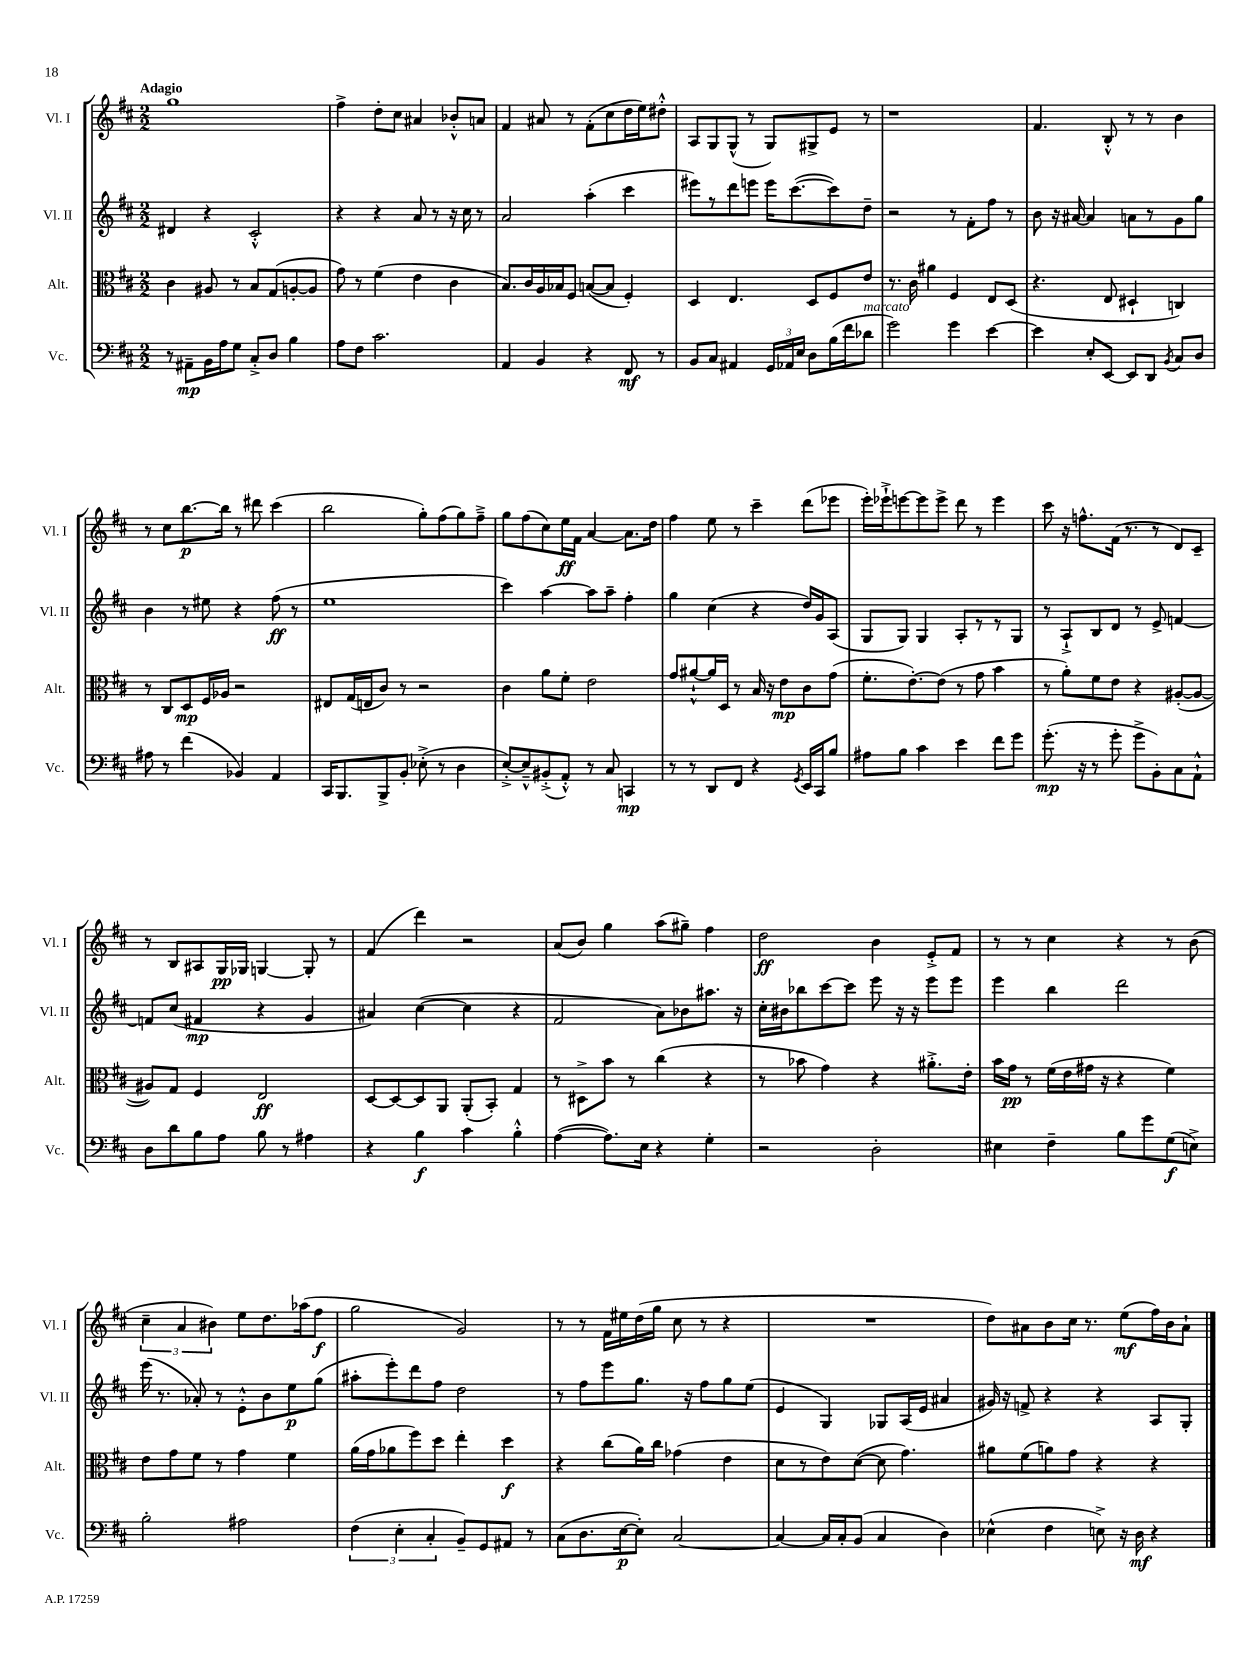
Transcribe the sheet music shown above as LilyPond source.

<<
\new StaffGroup <<
\new Staff = "s0" \with { instrumentName = "Vl. I" shortInstrumentName = "Vl. I" } {
    \clef treble \key d \major \numericTimeSignature \time 2/2 \tempo "Adagio"
    \autoBeamOff g''1 |
    fis''4-> d''8[-. cis''8] ais'4 bes'8[-.-^ a'8] |
    fis'4 ais'8 r8 fis'8[-.( cis''8 d''16 e''16) dis''8]-.-^ |
    a8[ g8 g8]-^( r8 g8[) gis8-> e'8] r8 |
    r1 |
    fis'4. b8-.-^ r8 r8 b'4 |
    r8 cis''8[ b''8.~\p b''16] r8 dis'''8 cis'''4( |
    b''2 g''8[-.) fis''8( g''8) fis''8]---> |
    g''8[ fis''8( cis''8) e''16\ff fis'16] a'4~ a'8.[ d''16] |
    fis''4 e''8 r8 cis'''4-- d'''8[( ees'''8] |
    e'''16[-.) ees'''16-!-> e'''8~ e'''8 e'''8]-> d'''8 r8 e'''4 |
    cis'''8 r16 f''8.[-^ fis'16]( r8. r8 d'8[) cis'8]-- |
    r8 b8[ ais8 g16\pp ges16] g4~ g8-. r8 |
    fis'4( d'''4) r2 |
    a'8[( b'8]) g''4 a''8[( gis''8]--) fis''4 |
    d''2\ff b'4 e'8[-.-> fis'8] |
    r8 r8 cis''4 r4 r8 b'8( |
    \tuplet 3/2 { cis''4-- a'4 bis'4) } e''8[ d''8. aes''16( fis''8]\f |
    g''2 g'2) |
    r8 r8 fis'16[ eis''16 d''16( g''16] cis''8 r8 r4 |
    R1 |
    d''8[) ais'8 b'8 cis''16] r8. e''8[\mf( fis''16) b'16 ais'8]-! \bar "|." |
}
\new Staff = "s1" \with { instrumentName = "Vl. II" shortInstrumentName = "Vl. II" } {
    \clef treble \key d \major \numericTimeSignature \time 2/2
    \autoBeamOff dis'4 r4 cis'2-.-^ |
    r4 r4 a'8 r8 r16 cis''16 r8 |
    a'2 a''4-.( cis'''4 |
    eis'''8[) r8 d'''8 e'''8] e'''16[ cis'''8.~( cis'''8) d''8]-- |
    r2 r8 fis'8[-. fis''8] r8 |
    b'8 r16 ais'16~ ais'4 a'8[ r8 g'8 g''8] |
    b'4 r8 eis''8 r4 fis''8\ff( r8 |
    e''1 |
    cis'''4) a''4~ a''8[ a''8]-- fis''4-. |
    g''4 cis''4( r4 d''16[) g'16 a8]( |
    g8[ g8]) g4 a8[-. r8 r8 g8] |
    r8 a8[-!-> b8 d'8] r8 e'8-> f'4~ |
    f'8[ cis''8]( fis'4\mp r4 g'4 |
    ais'4) cis''4~( cis''4 r4 |
    fis'2 a'8[) bes'8 ais''8.] r16 |
    cis''16[-. bis'16 bes''8 cis'''8~ cis'''8] e'''8 r16 r16 e'''8[ e'''8] |
    e'''4 b''4 d'''2 |
    e'''16( r8. aes'8-.) r8 e'8[-.-^ b'8 e''8\p g''8]( |
    ais''8[-. e'''8-.) d'''8 fis''8] d''2 |
    r8 fis''8[ e'''8 g''8.] r16 fis''8[ g''8 e''8]( |
    e'4 g4) ges8[ a16( e'16] ais'4 |
    gis'16) r16 f'8-> r4 r4 a8[ g8]-. \bar "|." |
}
\new Staff = "s2" \with { instrumentName = "Alt." shortInstrumentName = "Alt." } {
    \clef alto \key d \major \numericTimeSignature \time 2/2
    \autoBeamOff cis'4 ais8 r8 b8[ g8( a8~-. a8] |
    g'8) r8 fis'4( e'4 cis'4 |
    b8.[) cis'16 a16 bes16 fis8] b8[~( b8] fis4-.) |
    d4 e4. d8[ fis8 e'8] |
    r8. cis'16 ais'4 fis4 e8[ d8]( |
    r4. e8 dis4-! c4) |
    r8 cis8[ d8\mp fis16 aes16] r2 |
    eis8[ g16( e16 cis'8]) r8 r2 |
    cis'4 a'8[ fis'8]-. e'2 |
    g'8[ ais'8~-!-^ ais'16 d16] r8 b16 r16 e'8[\mp cis'8 g'8]( |
    fis'8.[-. e'8.~-.) e'8]( r8 g'8 b'4 |
    r8 a'8[-.) fis'8 e'8] r4 ais8[~-.( ais8]~ |
    ais8[) g8] fis4 e2\ff |
    d8[~ d8~ d8 a,8] a,8[-.( b,8]-.) g4 |
    r8 dis8[-> b'8] r8 cis''4( r4 |
    r8 bes'8 g'4) r4 ais'8.[-.-> e'16]-. |
    b'16[ g'16]\pp r8 fis'16[( e'16 gis'16] r16 r4 fis'4) |
    e'8[ g'8 fis'8] r8 g'4 fis'4 |
    a'16[( g'16 aes'8 fis''8) d''8] e''4-. d''4\f |
    r4 cis''8[( a'16) cis''16] ges'4( e'4 |
    d'8[ r8 e'8) d'8]~( d'8 g'4.) |
    ais'8[ fis'8( a'8) g'8] r4 r4 \bar "|." |
}
\new Staff = "s3" \with { instrumentName = "Vc." shortInstrumentName = "Vc." } {
    \clef bass \key d \major \numericTimeSignature \time 2/2
    \autoBeamOff r8 ais,8[--\mp b,16 a16 g8] cis8[-.-> d8] b4 |
    a8[ fis8] cis'2. |
    a,4 b,4 r4 fis,8\mf r8 |
    b,8[ cis8] ais,4 \tuplet 3/2 { g,16[ aes,16 e16] } d8[ b16( fis'16 des'8]^\markup { \italic "marcato" } |
    g'2) g'4 e'4~ |
    e'4 e8[-. e,8]~ e,8[ d,8] \acciaccatura { b,8 } cis8[ d8] |
    ais8 r8 fis'4( bes,4) a,4 |
    cis,16[ b,,8. b,,8-> b,8]-. ees8-.->( r8 d4 |
    e8[~-.->) e8---^ bis,8-.->( a,8]-.-^) r8 cis8 c,4\mp |
    r8 r8 d,8[ fis,8] r4 \acciaccatura { g,8 } e,16[ cis,16 b8] |
    ais8[ b8] cis'4 e'4 fis'8[ g'8] |
    g'8.-.\mp( r16 r8 g'8-. g'8[-> b,8-.) cis8 a,8]-!-^ |
    d8[ d'8 b8 a8] b8 r8 ais4 |
    r4 b4\f cis'4 b4-.-^ |
    a4~( a8.[) e16] r4 g4-. |
    r2 d2-. |
    eis4 fis4-- b8[ g'8 g8\f( e8]->) |
    b2-. ais2 |
    \tuplet 3/2 { fis4( e4-. cis4-. } b,8[--) g,8 ais,8] r8 |
    cis8[( d8. e16~\p e8]-.) cis2~ |
    cis4~ cis16[ cis16-. b,8]( cis4 d4) |
    ees4-^( fis4 e8->) r16 d16\mf r4 \bar "|." |
}
>>
>>
\layout { \context { \Score \remove "Bar_number_engraver" } }
